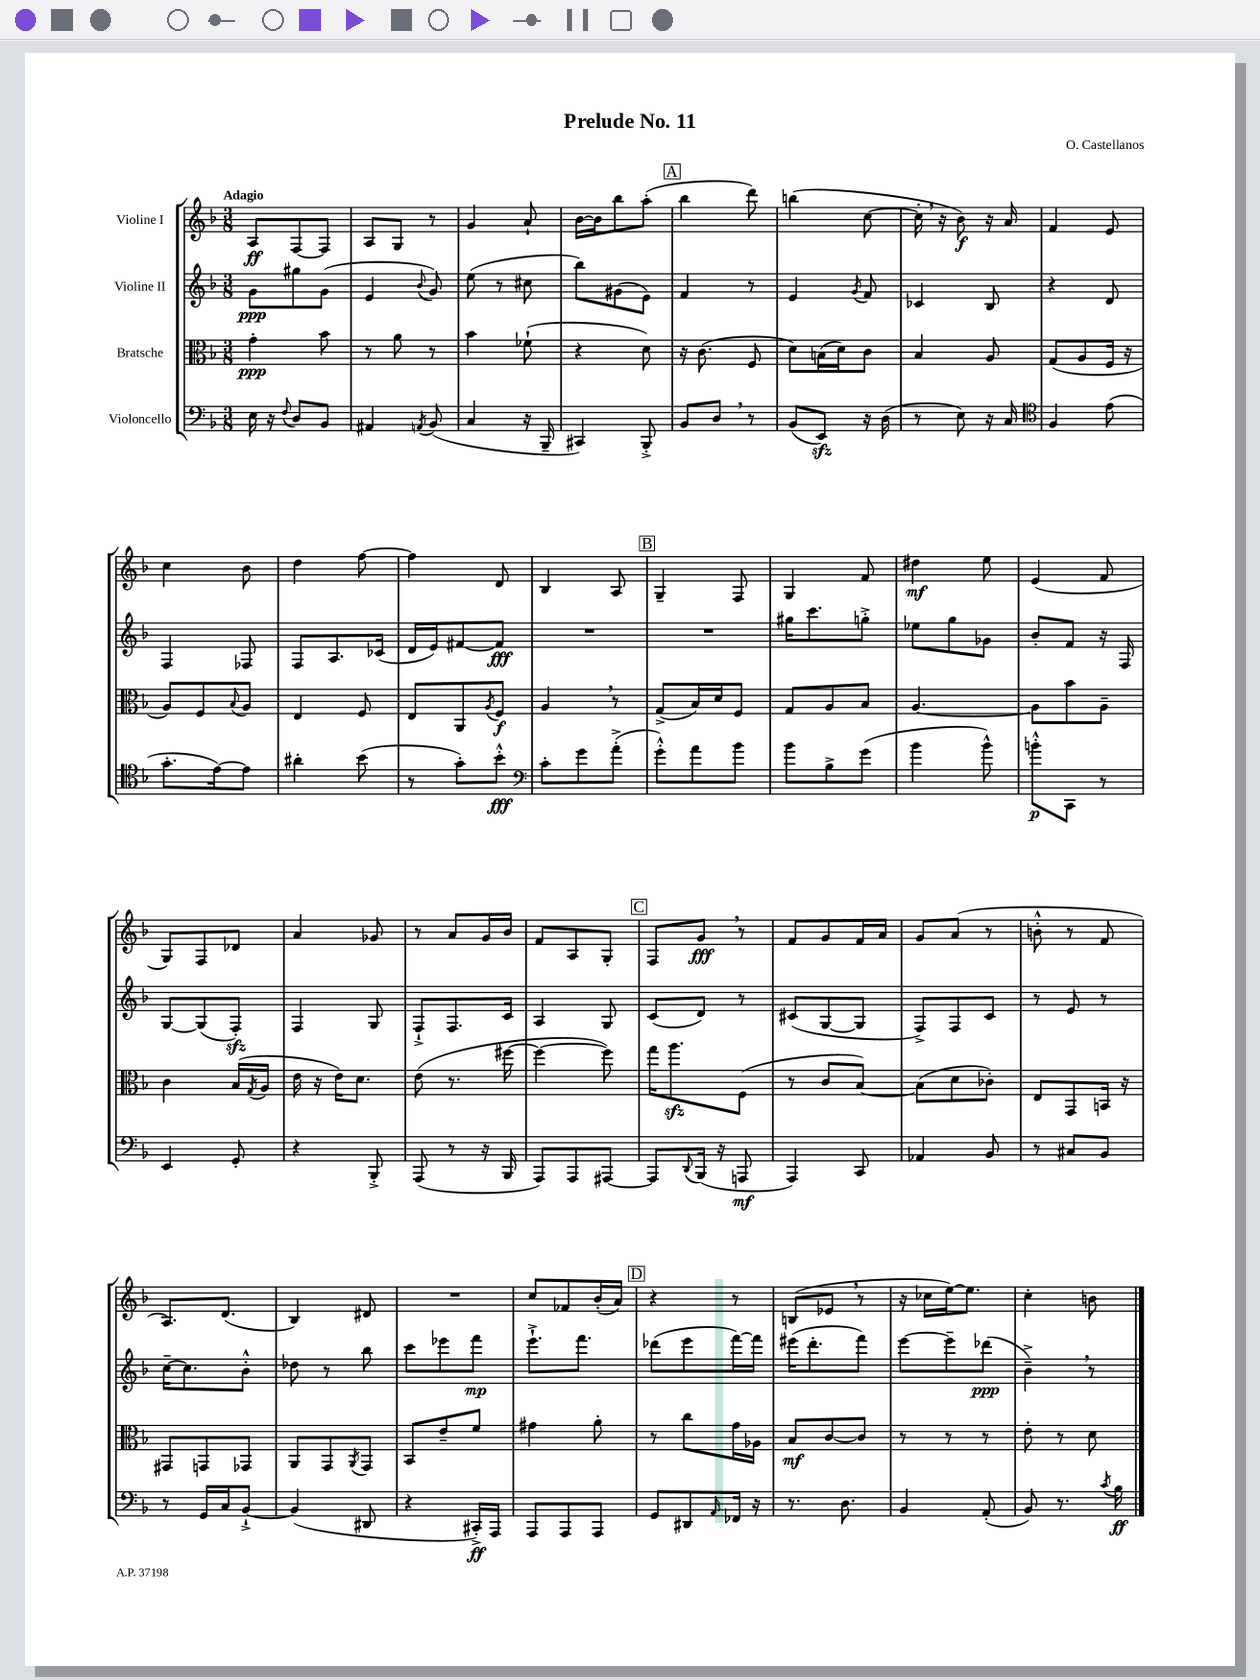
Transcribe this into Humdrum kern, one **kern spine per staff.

**kern	**kern	**kern	**kern
*staff4	*staff3	*staff2	*staff1
*clefF4	*clefC3	*clefG2	*clefG2
*k[b-]	*k[b-]	*k[b-]	*k[b-]
*M3/8	*M3/8	*M3/8	*M3/8
16E\	4g'\	8g\L	8A/L
16r	.	.	.
8qqF/	.	.	.
8D/L	.	8gg#\	[8F/
8BB-/J	8b-\	(8g\J	8F/]J
=	=	=	=
4AA#/	8r	4e/	8A/L
.	8a\	.	8G/J
8qAA/	.	8qqb-/	.
(8BB-/	8r	8g/)	8r
=	=	=	=
4C/	4b-\	(8ee\	4g/
.	.	8r	.
16r	(8f-`\	8cc#\	8a`/
16BBB-~/	.	.	.
=	=	=	=
4CC#/)	4r	8bb-\L)	[16b-\LL
.	.	.	16b-\]J
.	.	(8g#\	8bb-\
8BBB-'^/	8d\)	8e\J)	(8aa'\J
=	=	=	=
8BB-/L	16r	4f/	4bb-\
.	(8.c\	.	.
8D/J	.	.	.
8r	8F/	8r	8ddd\)
=	=	=	=
(8BB-/L	8d\L)	4e/	(4bb\
8EE/J)	(16B\L	.	.
.	16d\J)	.	.
.	.	8qg/	.
16r	8c\J	8f/	[8cc\
(16D\	.	.	.
=	=	=	=
8r	4B-/	4c-/	16cc'\]
.	.	.	16r
8E\)	.	.	8b-\)
16r	8A/	8B-/	16r
16C/	.	.	16a/
=	=	=	=
*clefC4	*	*	*
4F/	(8G/L	4r	4f/
.	8A/	.	.
(8e\	16F/Jk	8d/	8e/
.	16r	.	.
=	=	=	=
8.g'\L	8A/L)	4F/	4cc\
.	8F/	.	.
[16e\k)	.	.	.
.	8qqB-/	.	.
8e\]J	8A/J	8F-/	8b-\
=	=	=	=
4a#'\	4E/	8F/L	4dd\
.	.	8.A/	.
(8b-\	8F/	.	[8ff\
.	.	(16c-/Jk	.
=	=	=	=
8r	8E/L	16d/LL	4ff\]
.	.	16e/J)	.
8g'\L)	8AA/	[8f#/	.
.	8qA/	.	.
8b-'^^\J	8F/J	8f#/]J	8d/
=	=	=	=
*clefF4	*	*	*
8c'\L	4A/	4.r	4B-/
8g\	.	.	.
(8a'^\J	8r	.	8A/
=	=	=	=
8g'^^\L)	(8G^/L	4.r	4G~/
8a\	16B-/L)	.	.
.	16d/J	.	.
8b-\J	8F/J	.	8F/
=	=	=	=
8b-\L	8G/L	16gg#\LK	4G/
.	.	8.ccc\	.
8B-^\	8A/	.	.
(8g\J	8B-/J	8gg'^\J	8f/
=	=	=	=
4b-\	[4.A/	8ee-\L	4dd#\
.	.	8gg\	.
8b-^^\)	.	8g-\J	8ee\
=	=	=	=
8b'^^\L	8A\]L	8b-'/L	(4e/
8CC\J	8b-\	8f/J	.
8r	8A~\J	16r	8f/
.	.	16F/	.
=	=	=	=
4EE/	4c\	[8G/L	8G/L)
.	.	(8G/]	8F/
8GG'/	(16B-/LL	8F'/J)	8d-/J
.	8qG/	.	.
.	16A/JJ	.	.
=	=	=	=
4r	16e\	4F/	4a/
.	16r	.	.
.	16e\LK)	.	.
.	8.d\J	.	.
8BBB-'^/	.	8G/	8g-/
=	=	=	=
(8AAA/	(8e\	8F`^/L	8r
8r	8.r	8.F/	8a/L
16r	.	.	16g/L
16BBB-/	[16ff#\	16c/Jk	16b-/JJ
=	=	=	=
8AAA/L)	4ff#\_	4A/	8f/L
8AAA/	.	.	8A/
[8AAA#/J	8ff#\])	8G/	8G'/J
=	=	=	=
8AAA#/]L	16gg\LK	(8c/L	8F/L
.	8.aa\	.	.
8qqDD/	.	.	.
(16BBB-/Jk	.	8d/J)	8g/J
16r	.	.	.
8AAA/	(8F\J	8r	8r
=	=	=	=
4AAA/)	8r	(8c#/L	8f/L
.	8c/L	[8G/	8g/
8CC/	[8B-/J)	8G/]J	16f/L
.	.	.	16a/JJ
=	=	=	=
4AA-/	(8B-\]L	8F^/L)	8g/L
.	8d\	8F/	(8a/J
8BB-/	8c-'\J)	8c/J	8r
=	=	=	=
8r	8E/L	8r	8b'^^\
8C#/L	8GG/	8e/	8r
8BB-/J	16BB/Jk	8r	8f/
.	16r	.	.
=	=	=	=
8r	8GG#/L	[16cc~\LK	8.A/L)
.	.	8.cc\]	.
16GG/LL	8GG/	.	.
16C/J	.	.	(8.d/J
[8BB-`^/J	8GG-/J	8b-'^^\J	.
=	=	=	=
(4BB-/]	8AA/L	8dd-\	4B-/)
.	8GG/	8r	.
.	8qAA/	.	.
8DD#/	8GG/J	8bb-\	8d#/
=	=	=	=
4r	8BB-/L	8ccc\L	4.r
.	8e~/	8eee-\	.
16CC#'^/LL)	8f/J	8fff\J	.
16AAA/JJ	.	.	.
=	=	=	=
8AAA/L	4g#\	8.eee`^\L	8cc/L
8AAA/	.	.	8f-/
.	.	8.fff\J	.
8AAA/J	8a'\	.	(16b-'/L
.	.	.	16a/JJ)
=	=	=	=
8GG/L	8r	(8ddd-\L	4r
8DD#/	8cc\L	8eee\	.
16qqAA/	.	.	.
16FF-/Jk	16g\L	[16fff\L)	8r
16r	16A-\JJ	16fff\]JJ	.
=	=	=	=
8.r	8B-/L	(16eee#\LK	(8B/L
.	.	8.ddd'\	.
.	[8c/	.	8e-/J
8.D\	.	.	.
.	8c/]J	8fff\J)	8r
=	=	=	=
4BB-/	8r	[8eee\L	16r
.	.	.	16cc-\LL
.	8r	8eee~\]	[16ee\J)
.	.	.	8.ee\]J
(8AA'/	8r	(8ddd-\J	.
=	=	=	=
8BB-/)	8e'\	4b-~^\)	4cc'\
8.r	8r	.	.
.	8d\	8r	8b\
8qc/	.	.	.
16B-\	.	.	.
==	==	==	==
*-	*-	*-	*-
